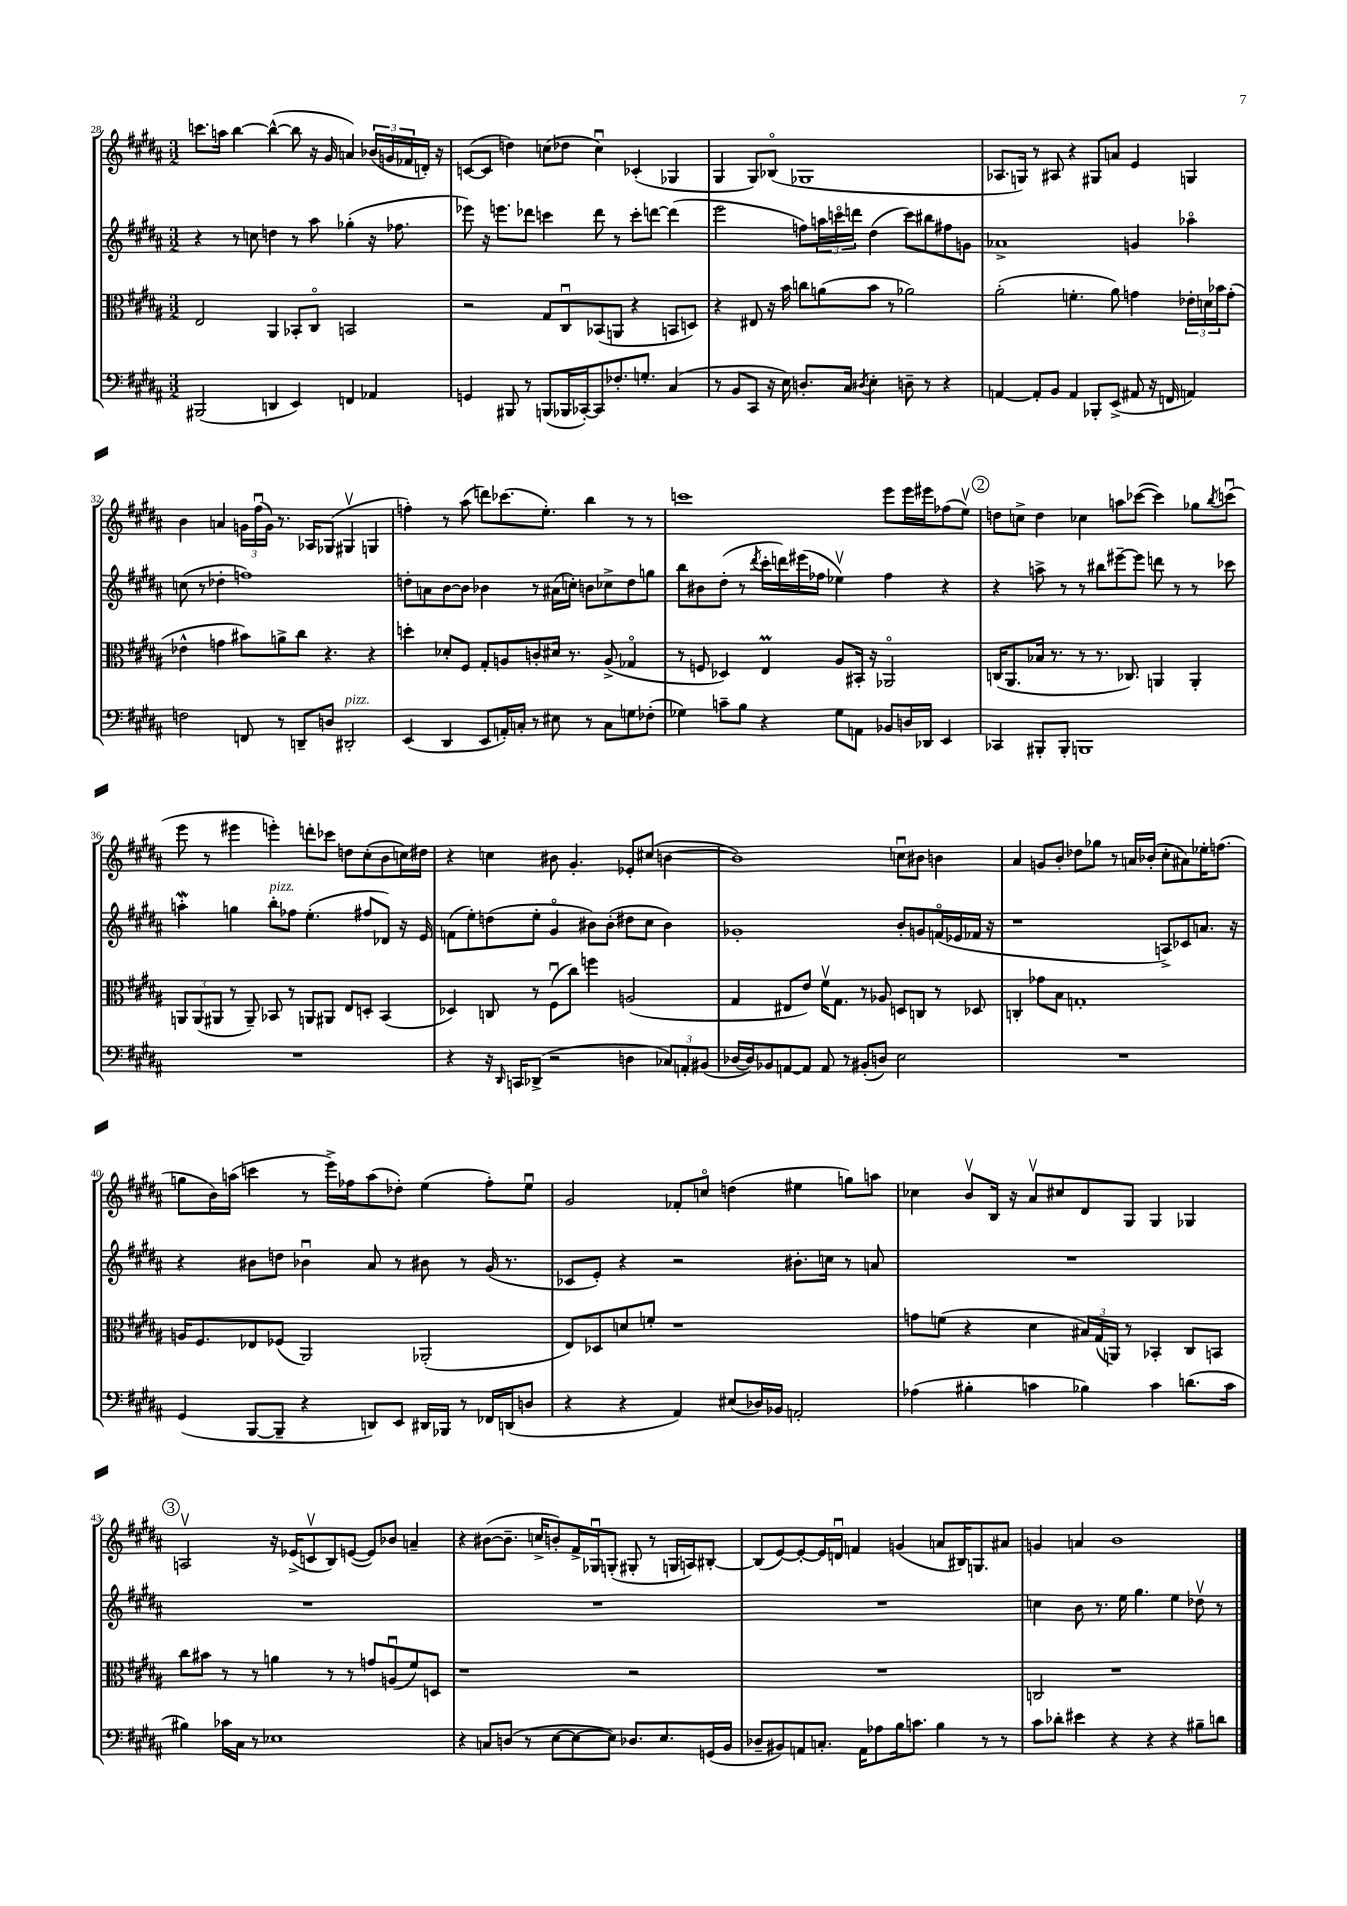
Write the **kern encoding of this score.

**kern	**kern	**kern	**kern
*part4	*part3	*part2	*part1
*staff4	*staff3	*staff2	*staff1
*clefF4	*clefC3	*clefG2	*clefG2
*k[f#c#g#d#a#]	*k[f#c#g#d#a#]	*k[f#c#g#d#a#]	*k[f#c#g#d#a#]
*M3/2	*M3/2	*M3/2	*M3/2
=28	=28	=28	=28
(2BBB#X/	2E/	4r	8.cccn\L
.	.	.	16aan\Jk
.	.	8r	[4bb\
.	.	8ccn\	.
4DDn/	4AA#/	4ddn\	(4bb^^\_
4EE/)	8BB-X'/L	8r	8bb\]
.	8C#/J	8aa#\	16r
.	.	.	16g#/
4FFn/	2BBn/	(4gg-X'\	4an/)
4AA-X/	.	16r	(24b-X/LL
.	.	.	24gn/
.	.	8.ff-X\	.
.	.	.	24f-X/
.	.	.	16dn'/JJ)
.	.	.	16r
=29	=29	=29	=29
4GGn/	2r	8eee-X\)	([8cn/L
.	.	16r	8c/J]
.	.	8.eeen\L	.
8BBB#X/	.	.	4ddn\)
8r	.	8ddd-X\J	.
(8BBBn/L	8G#/L	4cccn\	(8ccn\L
16BBB-X/L	8C#u/	.	8dd-X\J
[16CC-X'/J)	.	.	.
8CC-/]	(8BB-X/	8ddd-\	4ccu\)
8.F-X'/	8AAn/J	8r	.
.	4r	8ccc'\L	(4c-X'/
8.Gn'/J	.	.	.
.	.	[8dddn\J	.
(4C#/	8BBn/L	(4ddd\]	4G-X/
.	8Dn/J)	.	.
=30	=30	=30	=30
8r	4r	2eee\	4G#/
8BB/L	.	.	.
8CC#/J	8E#X/	.	8G#/L)
16r	16r	.	(8B-X/J
16E\)	16b\	.	.
8.Dn'/L	8ccn\L	8ffn\L)	1G-X
.	(8an\	24aan\L	.
.	.	24cccn\	.
16C#/Jk	.	.	.
.	.	24dddn\JJ	.
8qD#X/	.	.	.
4E'\	8b\J	(4dd#\	.
.	8r	.	.
8Dn~\	2a-X\)	8ccc\L)	.
8r	.	8bb#X\	.
4r	.	8ff#X\	.
.	.	8gn\J	.
=31	=31	=31	=31
[4AAn/	(2a#'\	1a-X^	8.A-X/L
.	.	.	16Gn/Jk)
8AA'/L]	.	.	8r
8BB/J	.	.	8A#X/
4AA/	4.fn'\	.	4r
8BBB-X'/L	.	.	8G#X/L
(8EE^/J	8a#\)	.	8an/J
8AA#X/	4gn\	4gn/	4e/
16r	.	.	.
16FFn/	.	.	.
4AAn/)	24e-X'\LL	4aa-X\	4Gn/
.	24dn\	.	.
.	24b-X\J	.	.
.	(8g'\J	.	.
!!LO:LB:g=z
=32	=32	=32	=32
2Fn\	4e-X^^\	(8ccn\	4b\
.	.	8r	.
.	4gn\	4dd-X'\	4an/
8FFn/	8b#X\L)	1ffn)	24gn\LL
.	.	.	(24ff#u\
.	.	.	24g\JJ)
8r	8an^\	.	8.r
8DDn~/L	8cc#\J	.	.
.	.	.	16A-X/KL
8Dn/J	4.r	.	(8G-X/J
!LO:TX:a:i:t=pizz.	!	!	!
2DD#X'/	.	.	4G#Xv/
.	4r	.	4Gn/
=33	=33	=33	=33
(4EE/	4ddn'\	8ddn'\L	4ffn'\)
.	.	8an\	.
4DD#/	8d-X'/L	[8b\	8r
.	8F#/J	8b\J]	(8aa#\
8EE/L	8G#'/L	4b-X\	8dddn\L)
16AAn'/L)	8An/	.	(8.ccc-X\
16Cn'/JJ	.	.	.
8r	8cn'/	8r	.
.	.	.	8.ee'\J)
8E#X\	16d#X/Jk	(16a#X\LL	.
.	8.r	16ccn'\JJ)	.
8r	.	8bn\L	4bb\
8C\L	(8A^/	8cc-X^\	.
8Gn\	4G-X/	8dd\	8r
(8F-X'\J	.	8ggn\J	8r
=34	=34	=34	=34
4G-X\)	8r	8bb\L	1cccn
.	8Fn/	8b#X\	.
8cn~\L	4D-X/)	(8dd#'\J	.
8B\J	.	8r	.
.	.	8qddd#/	.
4r	4EM/	16ccc#'\LL	.
.	.	16dddn\)	.
.	.	(16eee#X\	.
.	.	16ff-X\JJ	.
8G-\L	8A#/L	4ee-Xv\)	.
8AAn\J	16BB#X'/Jk	.	.
.	16r	.	.
8BB-X/L	2AA-X/	4ff-\	8eee\L
16Dn/L	.	.	16eee\L
16DD-X/JJ	.	.	16eee#X\J
4EE/	.	4r	(8ff-X\
.	.	.	8eev\J)
!!LO:REH:place=s1:t=2
=35	=35	=35	=35
4CC-X/	(16Cn/KL	4r	8ddn\L
.	8.AA#/	.	.
.	.	.	8ccn^\J
8BBB#X'/L	16B-X/Jk	8aan^\	4dd\
.	8.r	.	.
8BBB#'/J	.	8r	.
1BBBn	8r	8r	4cc-X\
.	8.r	8bb#X\L	.
.	.	[8eee#X~\	8aan\L
.	8.C-X/)	.	.
.	.	8eee#\J]	([8ccc-X\J
.	4AAn/	8dddn\	4ccc-\])
.	.	8r	.
.	4AA'/	8r	8gg-X\L
.	.	.	8qbb/
.	.	8ccc-X\	(8cccnu\J
!!LO:LB:g=z
=36	=36	=36	=36
1.r	12AAn/L	4aanw'\	8eee\
.	(12AA/	.	.
.	.	.	8r
.	12AA#X/J	.	.
.	8r	4ggn\	4eee#X\
.	8AA#~/)	.	.
!	!	!LO:TX:a:i:t=pizz.	!
.	8BB-X/	8bb'\L	4eeen'\)
.	8r	8ff-X\J	.
.	8AAn/L	(4.ee'\	8dddn'\L
.	8AA#X/J	.	8ccc-X\J
.	8E/L	.	8ddn\L
.	8Dn'/J	8ff#X/L	(8cc#'\
.	(4BB-/	8d-X/J)	8b\
.	.	16r	16ccn\L)
.	.	16e/	16dd#X\JJ
=37	=37	=37	=37
4r	4D-X/)	(8fn\L	4r
.	.	8ee'\)	.
16r	8Cn/	(8ddn\	4ccn\
16qqDD#/	.	.	.
16CCn/KL	.	.	.
(8DD-X^/J	8r	8ee'\J	.
2r	(8F#u\L	4g#/	8b#X\
.	8cc#\J)	.	4.g#'/
.	4ffn\	8b#X\L)	.
.	.	(8b#'\J	.
4Dn\	(2An/	8dd#X\L	8e-X'/L
.	.	8cc#\J	(8cc#X/J
12C-X/L)	.	4b#\)	[4bn\
12AAn'/	.	.	.
(12BB#X/J	.	.	.
=38	=38	=38	=38
[16D-X/LL	4G#/	1g-X'	1b])
16D-/J])	.	.	.
8BB-X/	.	.	.
[8AAn/	8E#X/L	.	.
8AA/J]	8e/J)	.	.
8AA/	16f#v\KL	.	.
.	8.G#\J	.	.
8r	.	.	.
(8BB#X'/L	8r	.	.
8Dn/J)	8A-X/	.	.
2E\	8Dn/L	8b'/L	8ccnu\L
.	8Cn/J	8gn/	8b#X\J
.	8r	(16fn/L	4bn\
.	.	16e-X/	.
.	8D-X/	16f-X/JJ	.
.	.	16r	.
=39	=39	=39	=39
1.r	4Cn'/	1r	4a#/
.	8g-X\L	.	8gn/L
.	8B\J	.	8b'/J
.	1Gn'	.	8dd-X\L
.	.	.	8gg-X\J
.	.	.	8r
.	.	.	16an/LL
.	.	.	(16b-X'/JJ
.	.	8An^/L)	8cc#'\L
.	.	8c-X/	8a#X\)
.	.	8.an/J	16ee-X'\K
.	.	.	(8.ffn\J
.	.	16r	.
!!LO:LB:g=z
=40	=40	=40	=40
(4GG#/	16An/KL	4r	8ggn\L
.	8.F#/	.	.
.	.	.	16b\L)
.	.	.	(16aan\JJ
[8BBB/L	8E-X/	8b#X\L	4cccn\
8BBB~/J]	(8F-X/J	8ddn\J	.
4r	2AA#/)	4b-Xu\	8r
.	.	.	16eee^\LL)
.	.	.	16ff-X\J
8DDn/L)	.	8a#/	(8aa\
8EE/J	.	8r	8dd-X'\J)
16DD#X/LL	(2AA-X'/	8b#X\	(4ee\
16BBB-X/JJ	.	.	.
8r	.	8r	.
16FF-X/LL	.	(16g#/	8ff-'\L)
(16DDn/J	.	8.r	.
8Dn/J	.	.	8eeu\J
=41	=41	=41	=41
4r	8E/L)	8c-X/L	2g#/
.	8D-X/	8e'/J)	.
4r	8dn/	4r	.
.	8fn'/J	.	.
4AA#/)	1r	2r	8f-X'/L
.	.	.	8ccn/J
(8E#X/L	.	.	(4ddn\
16D-X/L)	.	.	.
16BB-X/JJ	.	.	.
2AAn'/	.	8.b#X'\L	4ee#X\
.	.	16ccn\Jk	.
.	.	8r	8ggn\L)
.	.	8an/	8aan\J
=42	=42	=42	=42
(4A-X\	8gn\L	1.r	4cc-X\
.	(8fn\J	.	.
4B#X'\	4r	.	8bv/L
.	.	.	16B/Jk
.	.	.	16r
4cn\	4d#\	.	8a#v/L
.	.	.	8cc#X/
4B-X\)	24B#X/LL)	.	8d#/
.	(24G#/	.	.
.	24AAn/JJ)	.	.
.	8r	.	8G#/J
4c\	4BB-X'/	.	4G#/
(8.dn\L	8C#/L	.	4G-X/
.	8BBn/J	.	.
16c\Jk	.	.	.
!!LO:LB:g=z
!!LO:REH:place=s1:t=3
=43	=43	=43	=43
4B#X\)	8cc#\L	1.r	2Anv/
.	8b#X\J	.	.
16c-X\LL	8r	.	.
16C#\JJ	.	.	.
8r	8r	.	.
1E-X	4an\	.	16r
.	.	.	(16e-X^/KL
.	.	.	8cnv/
.	8r	.	8B/)
.	8r	.	([8en/J
.	8gn/L	.	8e/L])
.	(8Anu/	.	8b-X/J
.	8f#/)	.	4an~/
.	8Dn/J	.	.
=44	=44	=44	=44
4r	1r	1.r	4r
8Cn/L	.	.	([8b#X\L
(8Dn/J	.	.	8.b#~\J]
8r	.	.	.
.	.	.	16ccn^/KL
[8E\L	.	.	8bn'/)
8E\_	.	.	16f#^/L
.	.	.	16G-Xu/J
8E\J])	.	.	(8Gn'/J
8.D-X/L	2r	.	8G#X'/
.	.	.	8r
8.E/	.	.	.
.	.	.	16Gn/LL
.	.	.	16An/J)
(16GGn/L	.	.	[8B#X'/J
16BB/JJ	.	.	.
=45	=45	=45	=45
8D-X~/L	1.r	1.r	(8B#/L]
8BB#X/)	.	.	[8e/)
8AAn/	.	.	8e'/_
8.Cn'/J	.	.	16e/L]
.	.	.	16dnu/JJ
.	.	.	4fn/
16AA\KL	.	.	.
8A-X\	.	.	.
16B\k	.	.	(4gn/
8.cn\J	.	.	.
4B\	.	.	8an/L
.	.	.	16B#X/K)
.	.	.	8.Gn/
8r	.	.	.
8r	.	.	8a#X/J
=46	=46	=46	=46
8c#\L	2Cn/	4ccn\	4gn/
8d-X'\J	.	.	.
4e#X\	.	8b\	4an/
.	.	8.r	.
4r	1r	.	1b
.	.	16ee\	.
.	.	4.gg#\	.
4r	.	.	.
4r	.	4ee\	.
8B#X~\L	.	8dd-Xv\	.
8dn\J	.	8r	.
==	==	==	==
*-	*-	*-	*-
